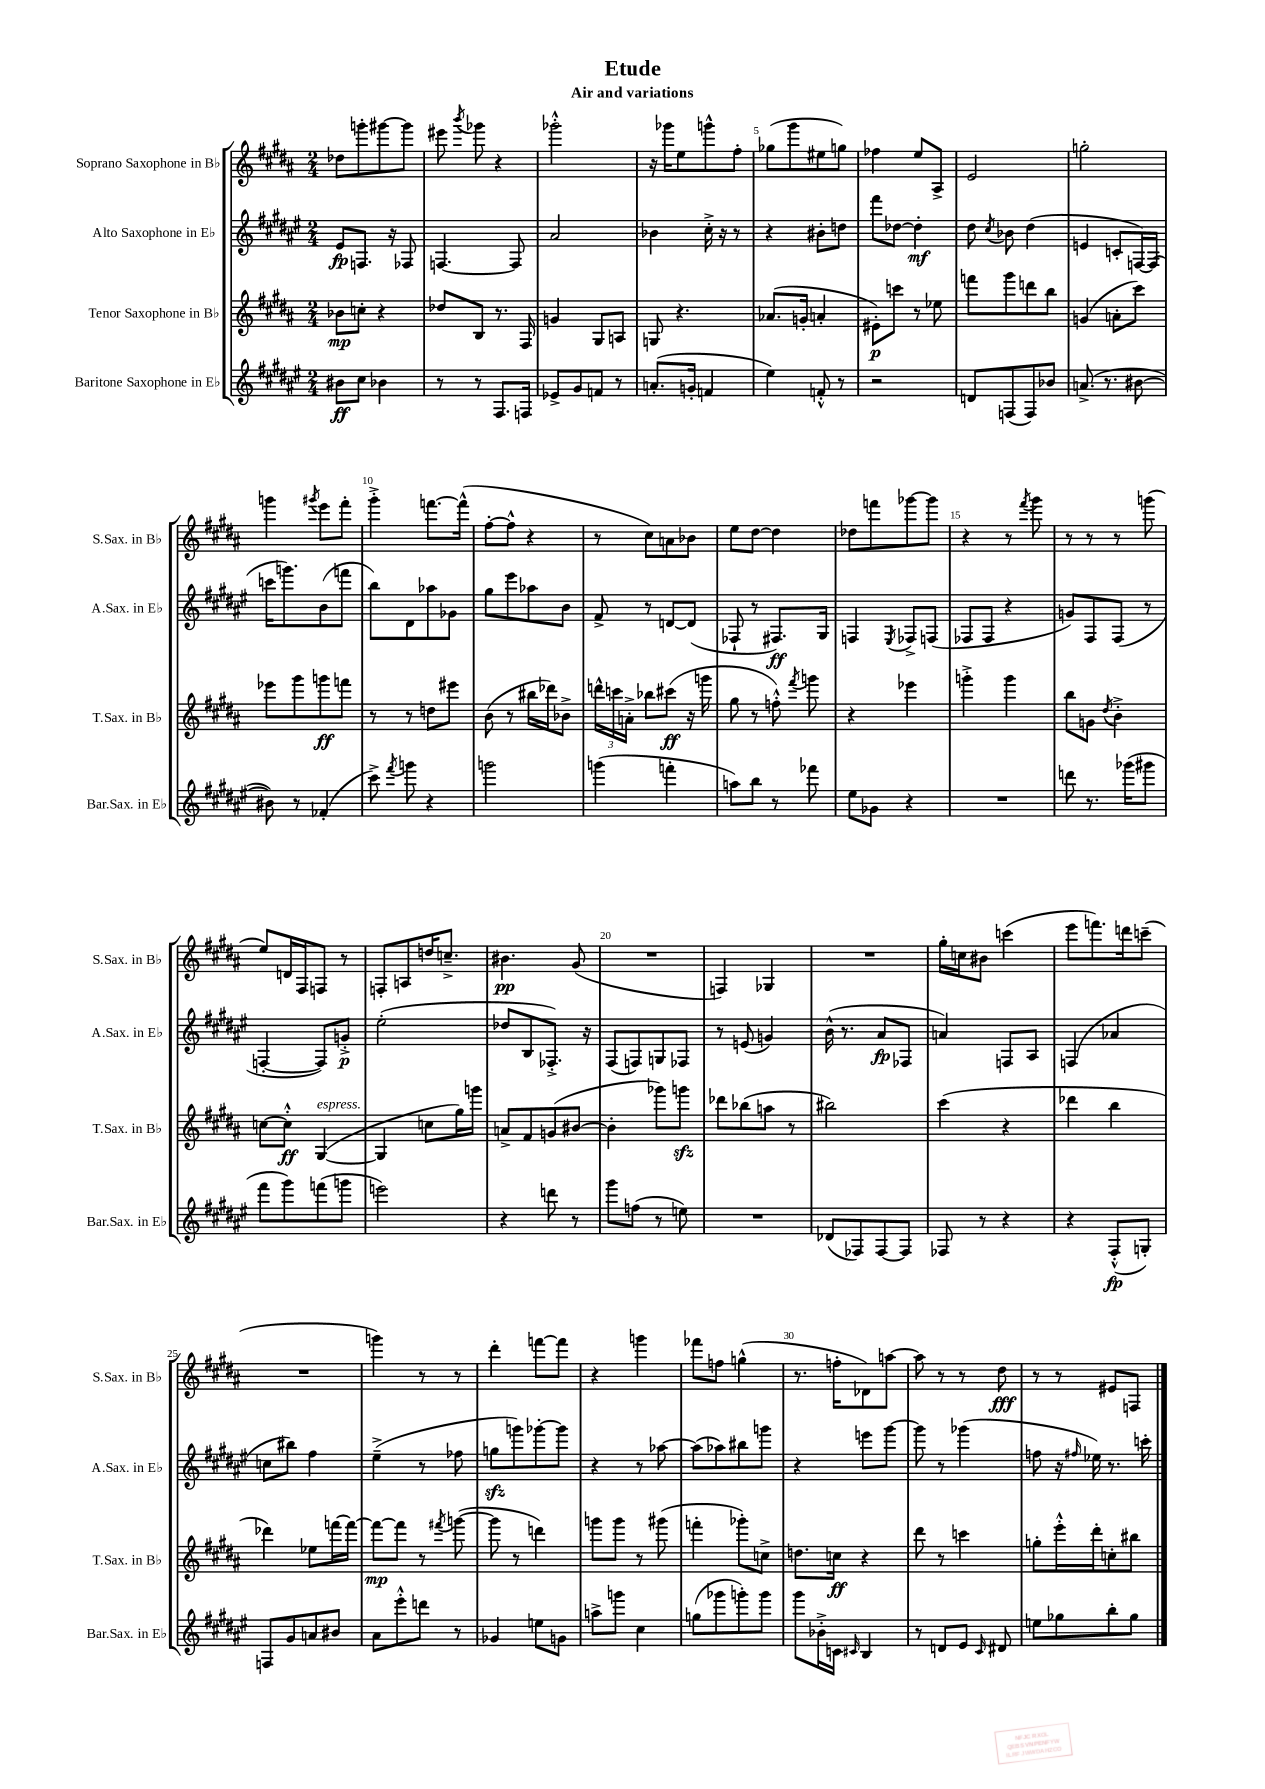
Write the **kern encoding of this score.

**kern	**kern	**kern	**kern
*staff4	*staff3	*staff2	*staff1
*clefG2	*clefG2	*clefG2	*clefG2
*k[f#c#g#d#a#e#]	*k[f#c#g#d#a#]	*k[f#c#g#d#a#e#]	*k[f#c#g#d#a#]
*M2/4	*M2/4	*M2/4	*M2/4
8b#	8b-	8e#	8dd-
8cc#	8cc'	8.F	8ggg'
4b-	4r	.	[8ggg#
.	.	16r	.
.	.	8F-	8ggg#]
=	=	=	=
8r	8dd-	[4.F	8eee#
.	.	.	8qbbb
8r	8B	.	8ggg-
8.F#	8.r	.	4r
.	.	8F]	.
16F	16F#	.	.
=	=	=	=
8e-^	4g	2a#	2ggg-'^^
8g#	.	.	.
8f	8G#	.	.
8r	8A	.	.
=	=	=	=
(8.a'	8G	4b-	16r
.	.	.	16ggg-
.	4.r	.	8ee
16g'	.	.	.
4f	.	16cc#'^	8ggg^^
.	.	16r	.
.	.	8r	8ff#'
=	=	=	=
4ee#)	(8.a-	4r	(8gg-
.	.	.	8ggg#
.	16g'	.	.
8f'^^	4a'	8b#'	8ee#
8r	.	8dd	8gg)
=	=	=	=
2r	8e#')	8fff#	4ff-
.	8ccc	[8dd-	.
.	8r	4dd-']	8ee
.	8ee-	.	8A#^
=	=	=	=
8d	8fff	8dd#	2e
.	.	8qcc#	.
(8F	8ggg#	8b-	.
8F)	8ddd	(4dd#	.
8b-	8bb	.	.
=	=	=	=
(8.a^	(4g	4e	2gg'
8.r	.	.	.
.	8a'	8c'	.
[8b#	8ccc#)	[16F)	.
.	.	(16F]	.
=	=	=	=
8b#])	8eee-	16ccc	4ggg
.	.	8.ggg)	.
8r	8ggg#	.	.
.	.	.	8qggg#
(4f-'	8ggg	(8b	8eee
.	8fff	8fff	8fff#'
=	=	=	=
8ccc#^)	8r	8bb)	4ggg#'^
8qfff#	.	.	.
8ggg	8r	8d#	.
4r	8dd	8aa-	[8.fff
.	8eee#	8g-	.
.	.	.	(16fff^^]
=	=	=	=
2ggg	(8b	8gg#	[8ff#'
.	8r	8eee#	8ff#^^]
.	16bb#	8aa-	4r
.	16ddd-)	.	.
.	8b-^	8b	.
=	=	=	=
(4ggg	24ddd^^	8f#^	8r
.	24ccc	.	.
.	24a'^	.	.
.	8bb-	8r	8cc#)
4fff'	(8ccc#	[8d	8a
.	16r	(8d]	8b-
.	16ggg	.	.
=	=	=	=
8aa)	8gg#	8F-`	8ee
8bb	8r	8r	[8dd#
8r	8ff'^^)	8.F#)	4dd#]
.	8qfff#	.	.
8fff-	8ggg	.	.
.	.	16G#	.
=	=	=	=
8ee#	4r	4F	8dd-
8g-	.	.	8fff
.	.	8qE#	.
4r	4eee-	8F-^	[8ggg-
.	.	(8F	8ggg-]
=	=	=	=
2r	4ggg'^	8F-	4r
.	.	8F-	.
.	4ggg	4r	8r
.	.	.	8qfff#
.	.	.	8ggg#
=	=	=	=
8ddd	8bb	8g)	8r
8.r	8g	8F#	8r
.	8qdd#	.	.
.	4b'^	(8F#	8r
(16ggg-	.	.	.
8ggg#	.	8r	(8ggg
=	=	=	=
8fff#	[8cc	[4F'	8ee)
8ggg#)	8cc'^^]	.	16d
.	.	.	16F#
(8fff	([4G#	8F])	8F
8ggg	.	8g'^	8r
=	=	=	=
2eee)	4G#]	(2ee#'	8F'
.	.	.	8A
.	8cc	.	16dd
.	.	.	8.cc~^
.	16gg#)	.	.
.	16ggg	.	.
=	=	=	=
4r	8a^	8dd-	4.b#
.	8f#	8B	.
8ddd	(8g	8.F-'^)	.
8r	[8b#	.	(8g#
.	.	16r	.
=	=	=	=
8ggg#	4b#']	(8F#	2r
(8ff	.	8F)	.
8r	8ggg-)	8G	.
8ee)	8ggg	8F-	.
=	=	=	=
2r	8ddd-	8r	4F)
.	(8bb-	(8e	.
.	8aa	4g)	4G-
.	8r	.	.
=	=	=	=
(8d-	2bb#)	(16b^^	2r
.	.	8.r	.
8F-)	.	.	.
[8F-	.	8a#	.
8F-]	.	8F-	.
=	=	=	=
8F-	(4ccc#	4a)	16gg#'
.	.	.	16cc
8r	.	.	8b#
4r	4r	8F	(4ccc
.	.	8A#	.
=	=	=	=
4r	4ddd-	(4F	8eee
.	.	.	8.fff)
(8F#'^^	4bb	4a-	.
.	.	.	16ddd
8G')	.	.	(8ccc~
=	=	=	=
8F	4ddd-)	8cc	2r
8g#	.	8bb#)	.
8a	8ee-	4ff#	.
8b#	[16fff	.	.
.	16fff_	.	.
=	=	=	=
8a#	8fff_	(4ee#~^	4ggg)
8eee#'^^	8fff]	.	.
8ddd	8r	8r	8r
.	8qfff#	.	.
8r	([8ggg	8ff-	8r
=	=	=	=
4g-	8ggg]	8gg	4ddd#'
.	8r	8ggg)	.
8ee	4ddd)	[8ggg-'	[8fff
8g	.	8ggg-]	8fff]
=	=	=	=
8aa^	8ggg	4r	4r
8ggg	8ggg	.	.
4cc#	8r	8r	4ggg
.	(8ggg#	[8aa-	.
=	=	=	=
(8gg	4fff'	(8aa-]	8fff-
8ggg-	.	8aa-)	8ff
8ggg')	8ggg-')	8bb#	(4gg^^
8ggg	8cc^	8ggg	.
=	=	=	=
8ggg#	8.dd	4r	8.r
16b-'^	.	.	.
16c	16cc	.	16ff'
16qqc#	.	.	.
4B	4r	8eee	8d-)
.	.	[8ggg#	[8aa
=	=	=	=
8r	8ddd#	8ggg#]	8aa]
8d	8r	8r	8r
8e#	4ccc	(4ggg-	8r
16qqc#	.	.	.
8d#	.	.	8dd#
=	=	=	=
8ee	8gg'	8ff	8r
8gg-	16eee'^^	16r	8r
.	.	16qqff#	.
.	16ddd#'	16ee-)	.
8bb'	8cc'	8.r	8e#
8gg-	8bb#	.	8F
.	.	16ccc'	.
==	==	==	==
*-	*-	*-	*-
